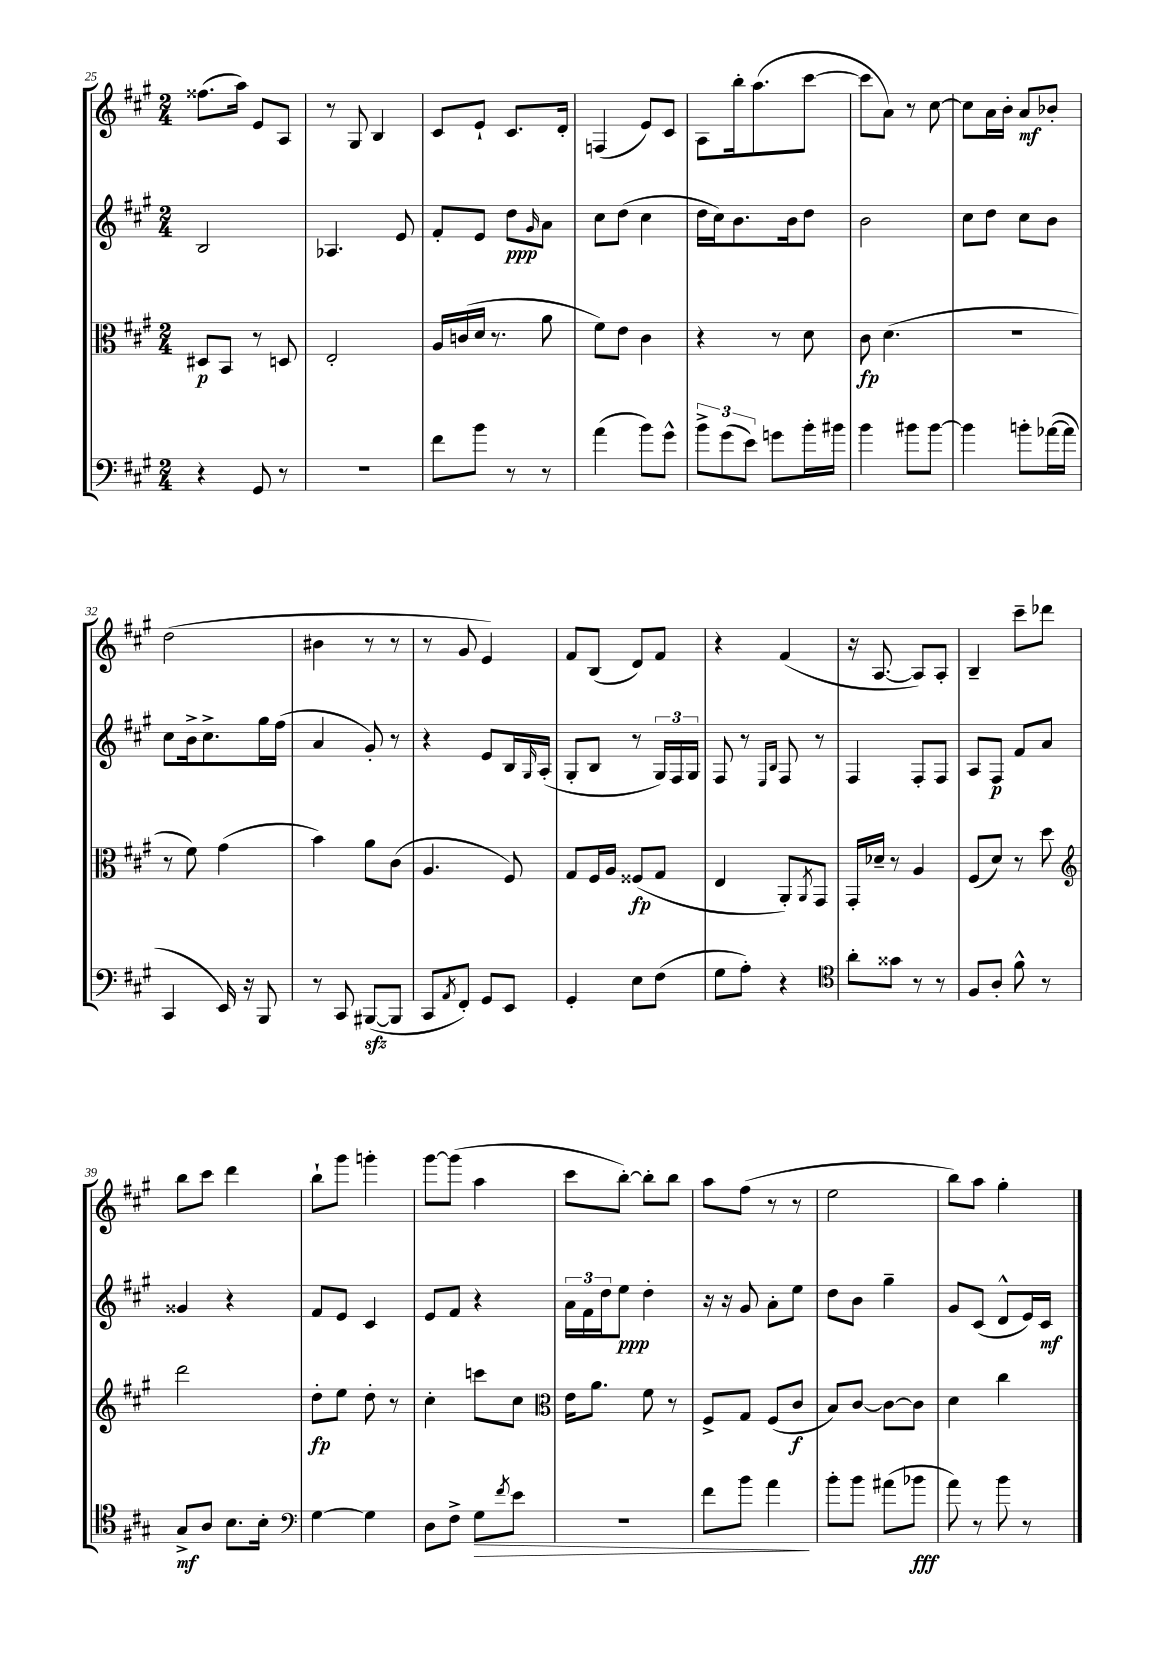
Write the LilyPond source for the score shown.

<<
\new StaffGroup <<
\new Staff = "s0" {
    \clef treble \key a \major \numericTimeSignature \time 2/4
    fisis''8.( a''16) e'8 a8 |
    r8 gis8 b4 |
    cis'8 e'8-! cis'8. d'16-. |
    f4( e'8) cis'8 |
    a8 b''16-. a''8.( cis'''8~ |
    cis'''8 a'8) r8 cis''8~ |
    cis''8 a'16 b'16-. a'8\mf bes'8-. |
    d''2( |
    bis'4 r8 r8 |
    r8 gis'8 e'4) |
    fis'8 b8( d'8) fis'8 |
    r4 fis'4( |
    r16 a8.~ a8) a8-. |
    b4-- cis'''8-- des'''8 |
    b''8 cis'''8 d'''4 |
    b''8-! gis'''8 g'''4-. |
    gis'''8~ gis'''8( a''4 |
    cis'''8 b''8~-.) b''8-. b''8 |
    a''8 fis''8( r8 r8 |
    e''2 |
    b''8) a''8 gis''4-. \bar "|." |
}
\new Staff = "s1" {
    \clef treble \key a \major \numericTimeSignature \time 2/4
    b2 |
    aes4. e'8 |
    fis'8-. e'8 d''8\ppp \grace { gis'16 } a'8 |
    cis''8 d''8( cis''4 |
    d''16 cis''16) b'8. b'16 d''8 |
    b'2 |
    cis''8 d''8 cis''8 b'8 |
    cis''8 b'16-> cis''8.-> gis''16 fis''16( |
    a'4 gis'8-.) r8 |
    r4 e'8 b16 \grace { gis16 } a16-.( |
    gis8-. b8 r8 \tuplet 3/2 { gis16) fis16 gis16 } |
    fis8 r8 \grace { e16 b16 } fis8 r8 |
    fis4 fis8-. fis8 |
    a8 fis8\p fis'8 a'8 |
    gisis'4 r4 |
    fis'8 e'8 cis'4 |
    e'8 fis'8 r4 |
    \tuplet 3/2 { a'16 fis'16 d''16 } e''8\ppp d''4-. |
    r16 r16 gis'8 a'8-. e''8 |
    d''8 b'8 gis''4-- |
    gis'8 cis'8( d'8-^ e'16) cis'16\mf \bar "|." |
}
\new Staff = "s2" {
    \clef alto \key a \major \numericTimeSignature \time 2/4
    dis8\p b,8 r8 d8 |
    e2-. |
    a16 c'16( d'16 r8. a'8 |
    fis'8) e'8 cis'4 |
    r4 r8 d'8 |
    cis'8\fp d'4.( |
    r2 |
    r8 fis'8) gis'4( |
    b'4) a'8 cis'8( |
    a4. fis8) |
    gis8 fis16 a16 fisis8\fp( gis8 |
    e4 a,8-.) \acciaccatura { a,8 } gis,8 |
    gis,16-. des'16-- r8 a4 |
    fis8( d'8) r8 d''8 |
    \clef treble d'''2 |
    d''8-.\fp e''8 d''8-. r8 |
    cis''4-. c'''8 cis''8 |
    \clef alto e'16 a'8. fis'8 r8 |
    fis8-> gis8 fis8( cis'8\f |
    b8) cis'8~ cis'8~ cis'8 |
    d'4 cis''4 \bar "|." |
}
\new Staff = "s3" {
    \clef bass \key a \major \numericTimeSignature \time 2/4
    r4 gis,8 r8 |
    r2 |
    fis'8 b'8 r8 r8 |
    a'4( b'8) gis'8-^ |
    \tuplet 3/2 { b'8-> gis'8( e'8) } g'8 b'16-. bis'16 |
    b'4 bis'8 bis'8~ |
    bis'4 b'8-. aes'16~( aes'16 |
    cis,4 e,16) r16 b,,8 |
    r8 cis,8 bis,,8~\sfz( bis,,8 |
    cis,8 \acciaccatura { a,8 } fis,8-.) gis,8 e,8 |
    gis,4-. e8 fis8( |
    gis8 a8-.) r4 |
    \clef tenor a'8-. gisis'8 r8 r8 |
    fis8 a8-. fis'8-^ r8 |
    gis8->\mf a8 b8. b16-. |
    \clef bass gis4~ gis4 |
    d8 fis8-> gis8\> \acciaccatura { fis'8 } e'8 |
    R2 |
    fis'8 b'8 a'4\! |
    b'8-. b'8 ais'8( bes'8\fff |
    a'8) r8 b'8 r8 \bar "|." |
}
>>
>>
\layout { \context { \Score currentBarNumber = #25 } }
